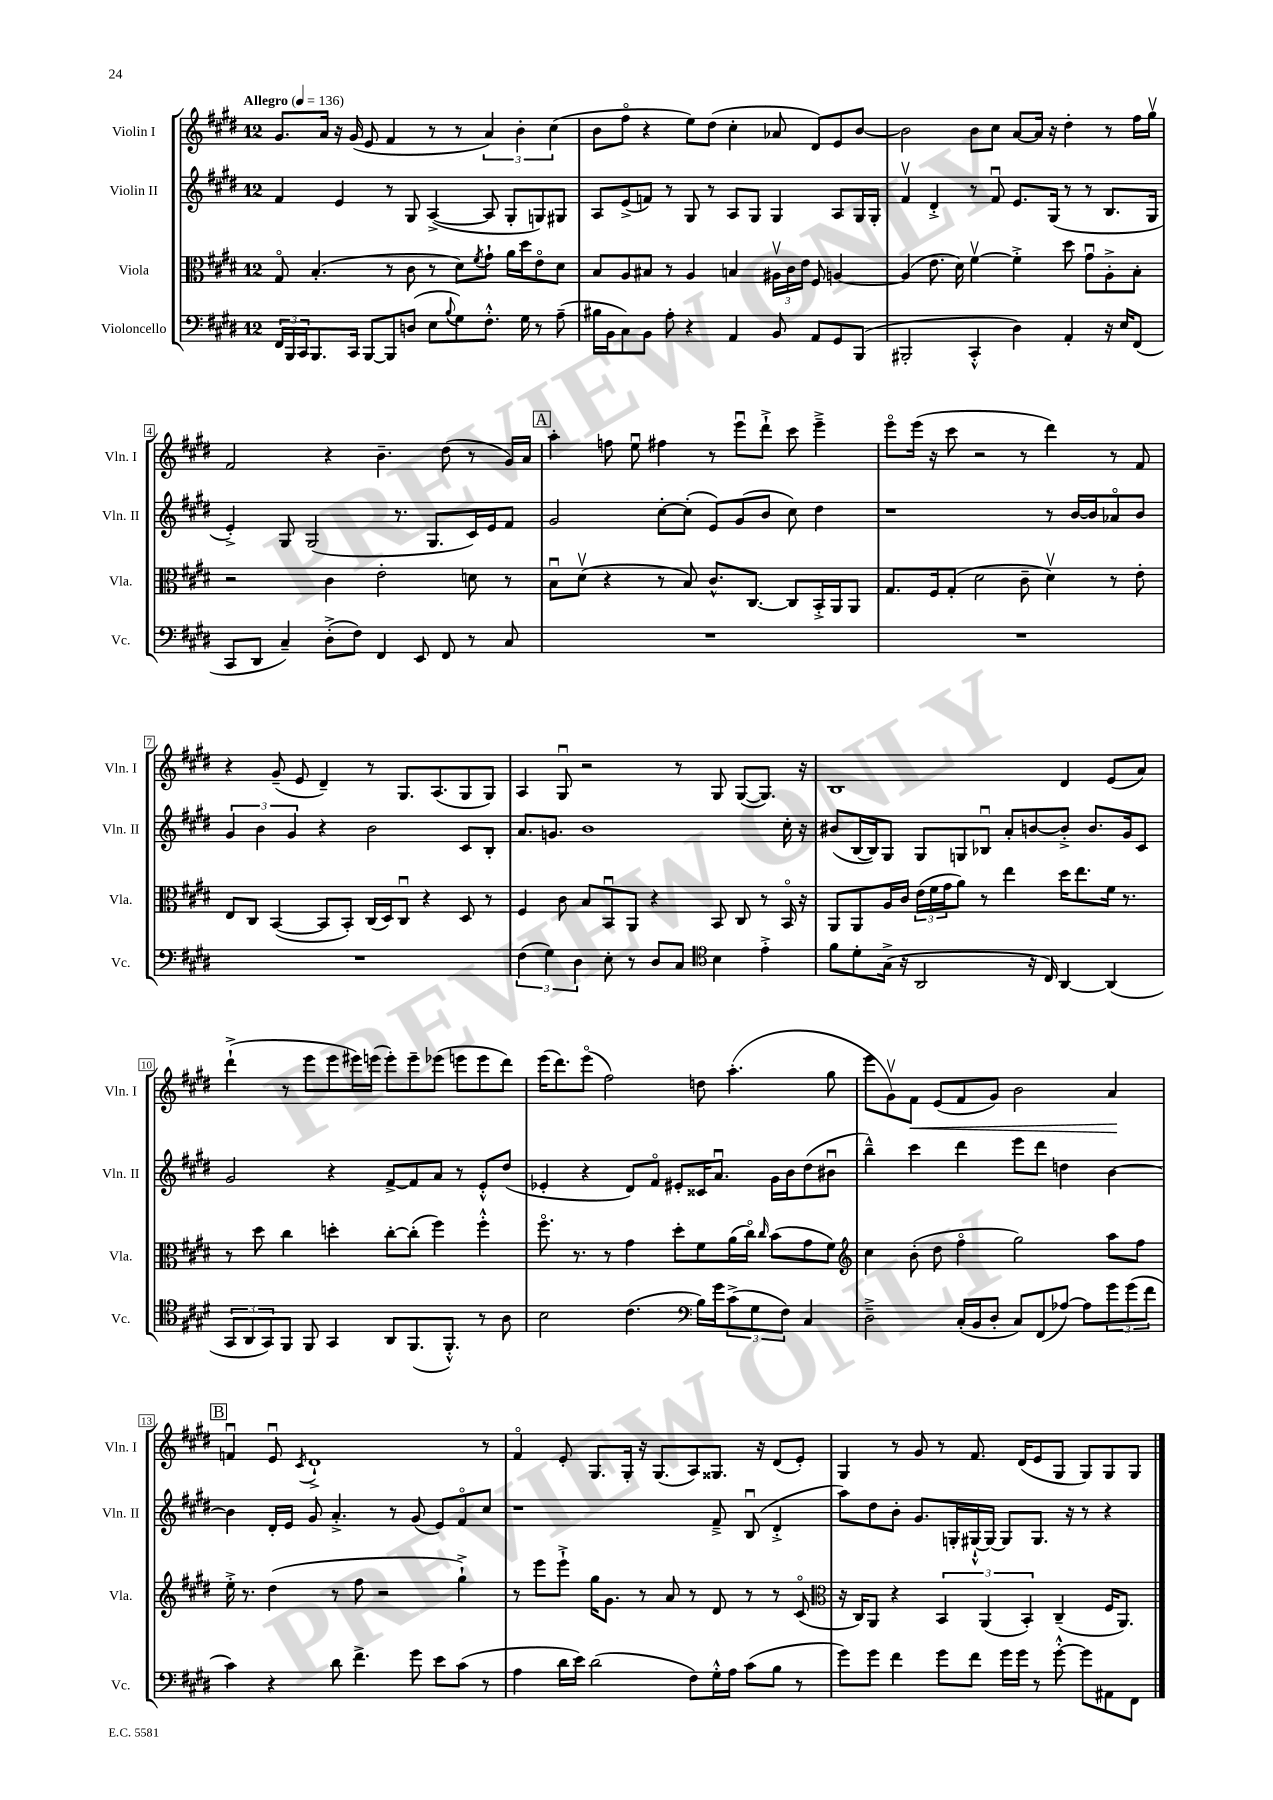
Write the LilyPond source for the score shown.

<<
\new StaffGroup <<
\new Staff = "s0" \with { instrumentName = "Violin I" shortInstrumentName = "Vln. I" } {
    \clef treble \key e \major \once \override Staff.TimeSignature.style = #'single-digit \time 12/8 \tempo "Allegro" 4 = 136
    gis'8. a'16 r16 gis'16( e'8 fis'4 r8 r8 \tuplet 3/2 { a'4) b'4-. cis''4( } |
    b'8 fis''8\flageolet r4 e''8) dis''8( cis''4-. aes'8 dis'8) e'8 b'8~ |
    b'2 b'8 cis''8 a'8~ a'16 r16 dis''4-. r8 fis''16 gis''16\upbow |
    fis'2 r4 b'4.-- dis''8( r8 gis'16) a'16 |
    \mark \markup { \box "A" } a''4-. f''8 e''8\downbow fis''4 r8 e'''8\downbow dis'''8-!-> cis'''8 e'''4---> |
    e'''8\flageolet e'''16( r16 cis'''8 r2 r8 dis'''4) r8 fis'8 |
    r4 gis'8--( e'8 dis'4--) r8 gis8. a8.( gis8 gis8) |
    a4 gis8\downbow r2 r8 gis8 gis8~( gis8.) r16 |
    b1 dis'4 e'8( a'8) |
    dis'''4-!->( r8 e'''8 e'''8 eis'''16) e'''16( e'''8-.) e'''8-- ees'''8( e'''8 e'''8 dis'''8) |
    e'''16( dis'''8.) e'''8\flageolet( fis''2) d''8 a''4.-.( gis''8 |
    e'''8 gis'8\upbow) fis'8\< e'8( fis'8 gis'8) b'2 a'4\! |
    \mark \markup { \box "B" } f'4\downbow e'8\downbow \acciaccatura { cis'8 } dis'1-!-> r8 |
    fis'4\flageolet e'8-. gis8. gis16-. r16 gis8.( a8) gisis8. r16 dis'8( e'8-.) |
    gis4 r8 gis'8 r8 fis'8. dis'16( e'8 gis8 gis8) gis8 gis8 \bar "|." |
}
\new Staff = "s1" \with { instrumentName = "Violin II" shortInstrumentName = "Vln. II" } {
    \clef treble \key e \major \once \override Staff.TimeSignature.style = #'single-digit \time 12/8
    fis'4 e'4 r8 gis8 a4~->( a8 gis8-. g8) gis8 |
    a8 e'8->( f'8) r8 gis8 r8 a8 gis8 gis4 a8 gis16 gis16-. |
    fis'4\upbow dis'4-.-> r8 fis'8\downbow e'8. gis16( r8 r8 b8. gis16 |
    e'4-.->) gis8 gis2( r8. gis8. cis'16) e'16 fis'8 |
    \mark \markup { \box "A" } gis'2 cis''8~-. cis''8-.( e'8) gis'8( b'8 cis''8) dis''4 |
    r1 r8 b'16~ b'16 aes'8\flageolet b'8 |
    \tuplet 3/2 { gis'4 b'4 gis'4 } r4 b'2 cis'8 b8-. |
    a'8. g'8. b'1 cis''16-. r16 |
    bis'8( b16~ b16) gis8 gis8 g8 bes8\downbow a'8-. b'8~ b'8-.-> b'8. gis'16 cis'8 |
    gis'2 r4 fis'8~-> fis'8 a'8 r8 e'8-.-^ dis''8( |
    ees'4-. r4 dis'8) fis'8\flageolet eis'8-. cisis'16 a'8.\downbow gis'16 b'16 dis''8( bis'8\downbow |
    b''4---^) cis'''4 dis'''4 e'''8 dis'''8 d''4 b'4~ |
    \mark \markup { \box "B" } b'4 dis'16-. e'16 gis'8 a'4.-.-> r8 gis'8( e'8) fis'8\flageolet cis''8 |
    r1 fis'8---> b8\downbow( dis'4-.-> |
    a''8) dis''8 b'8-. gis'8. g16-. gis16~-!-^ gis16~ gis8 gis8. r16 r8 r4 \bar "|." |
}
\new Staff = "s2" \with { instrumentName = "Viola" shortInstrumentName = "Vla." } {
    \clef alto \key e \major \once \override Staff.TimeSignature.style = #'single-digit \time 12/8
    gis8\flageolet b4.-.( r8 cis'8 r8 dis'8) \acciaccatura { fis'8 } gis'8-! a'16 dis''16 e'8\flageolet dis'8 |
    b8 a8 bis8 r8 a4 b4 \tuplet 3/2 { ais16\upbow cis'16 e'16 } fis8 a4~ |
    a4( e'8. dis'16) fis'4~\upbow fis'4-.-> dis''8 gis'8\downbow a8-.-> b8-. |
    r2 cis'4 e'2-. d'8 r8 |
    \mark \markup { \box "A" } b8\downbow dis'8\upbow( r4 r8 b8) cis'8.-^ cis8.~ cis8 b,16-.-> a,16 a,8 |
    gis8. fis16 gis8-.( dis'2 cis'8-- dis'4\upbow) r8 e'8-. |
    e8 cis8 b,4~( b,8 b,8-.) cis16( dis16) cis8\downbow r4 dis8 r8 |
    fis4 cis'8 b8 b,8\downbow a,8 r4 b,8 cis8 r8 b,16\flageolet r16 |
    a,8 a,8 a16 cis'16 \tuplet 3/2 { e'16( fis'16 gis'16 } a'8) r8 e''4 dis''16 e''8. fis'16 r8. |
    r8 dis''8 cis''4 d''4-. cis''8~-. cis''8-.( fis''4) fis''4-.-^ |
    fis''8.\flageolet r8. r8 gis'4 dis''8-. fis'8 a'16( cis''16\flageolet) \grace { cis''16 } b'8( gis'8 fis'8) |
    \clef treble cis''4 b'8-.( dis''8 fis''4\flageolet gis''2) a''8 fis''8 |
    \mark \markup { \box "B" } e''16-.-> r8. dis''4( r8 fis''8 r2 gis''4-!->) |
    r8 e'''8 e'''8-!-> gis''16 gis'8. r8 a'8 r8 dis'8 r8 r8 cis'8\flageolet( |
    \clef alto r16 cis16) a,8 r4 \tuplet 3/2 { b,4 a,4( b,4-.) } cis4--( fis16 a,8.) \bar "|." |
}
\new Staff = "s3" \with { instrumentName = "Violoncello" shortInstrumentName = "Vc." } {
    \clef bass \key e \major \once \override Staff.TimeSignature.style = #'single-digit \time 12/8
    \tuplet 3/2 { fis,16 b,,16 cis,16 } b,,8. cis,16 b,,8~ b,,8 d8( e8 \appoggiatura { b8 } gis8) fis8.-.-^ gis16 r8 a8--( |
    bis16 b,16 cis8) b,8 a8-. r4 a,4 b,8 a,8 gis,8 b,,8( |
    bis,,2-. cis,4-.-^ dis4) a,4-. r16 e16 fis,8( |
    cis,8 dis,8 cis4--) dis8-.->( fis8) fis,4 e,8 fis,8 r8 cis8 |
    \mark \markup { \box "A" } R1. |
    R1. |
    R1. |
    \tuplet 3/2 { fis4( gis4) dis4 } e8-. r8 dis8 cis8 \clef tenor b4 e'4-.-> |
    fis'8 dis'8-. gis16->( r16 a,2 r16 cis16) a,4~ a,4( |
    \tuplet 3/2 { gis,8 a,8 gis,8) } fis,8 fis,8 gis,4 a,8 fis,8.( fis,8.-.-^) r8 a8 |
    b2 cis'4.( \clef bass b16) gis'16 \tuplet 3/2 { cis'8->( gis8 fis8) } cis4 |
    dis2---> cis16-.( b,16 dis8-. cis8) fis,8( aes8~) aes8 \tuplet 3/2 { gis'8 gis'8( fis'8 } |
    \mark \markup { \box "B" } cis'4) r4 dis'8 fis'4.-> gis'8 e'8 cis'8( r8 |
    a4 dis'16 e'16) dis'2( fis8) gis16-.-^ a16 cis'8( b8 r8 |
    gis'8) gis'8 fis'4 gis'8 fis'8 gis'16 gis'16 r8 gis'8~-.-^ gis'8 ais,8 fis,8 \bar "|." |
}
>>
>>
\layout { \context { \Score \override BarNumber.stencil = #(make-stencil-boxer 0.1 0.3 ly:text-interface::print) } }
